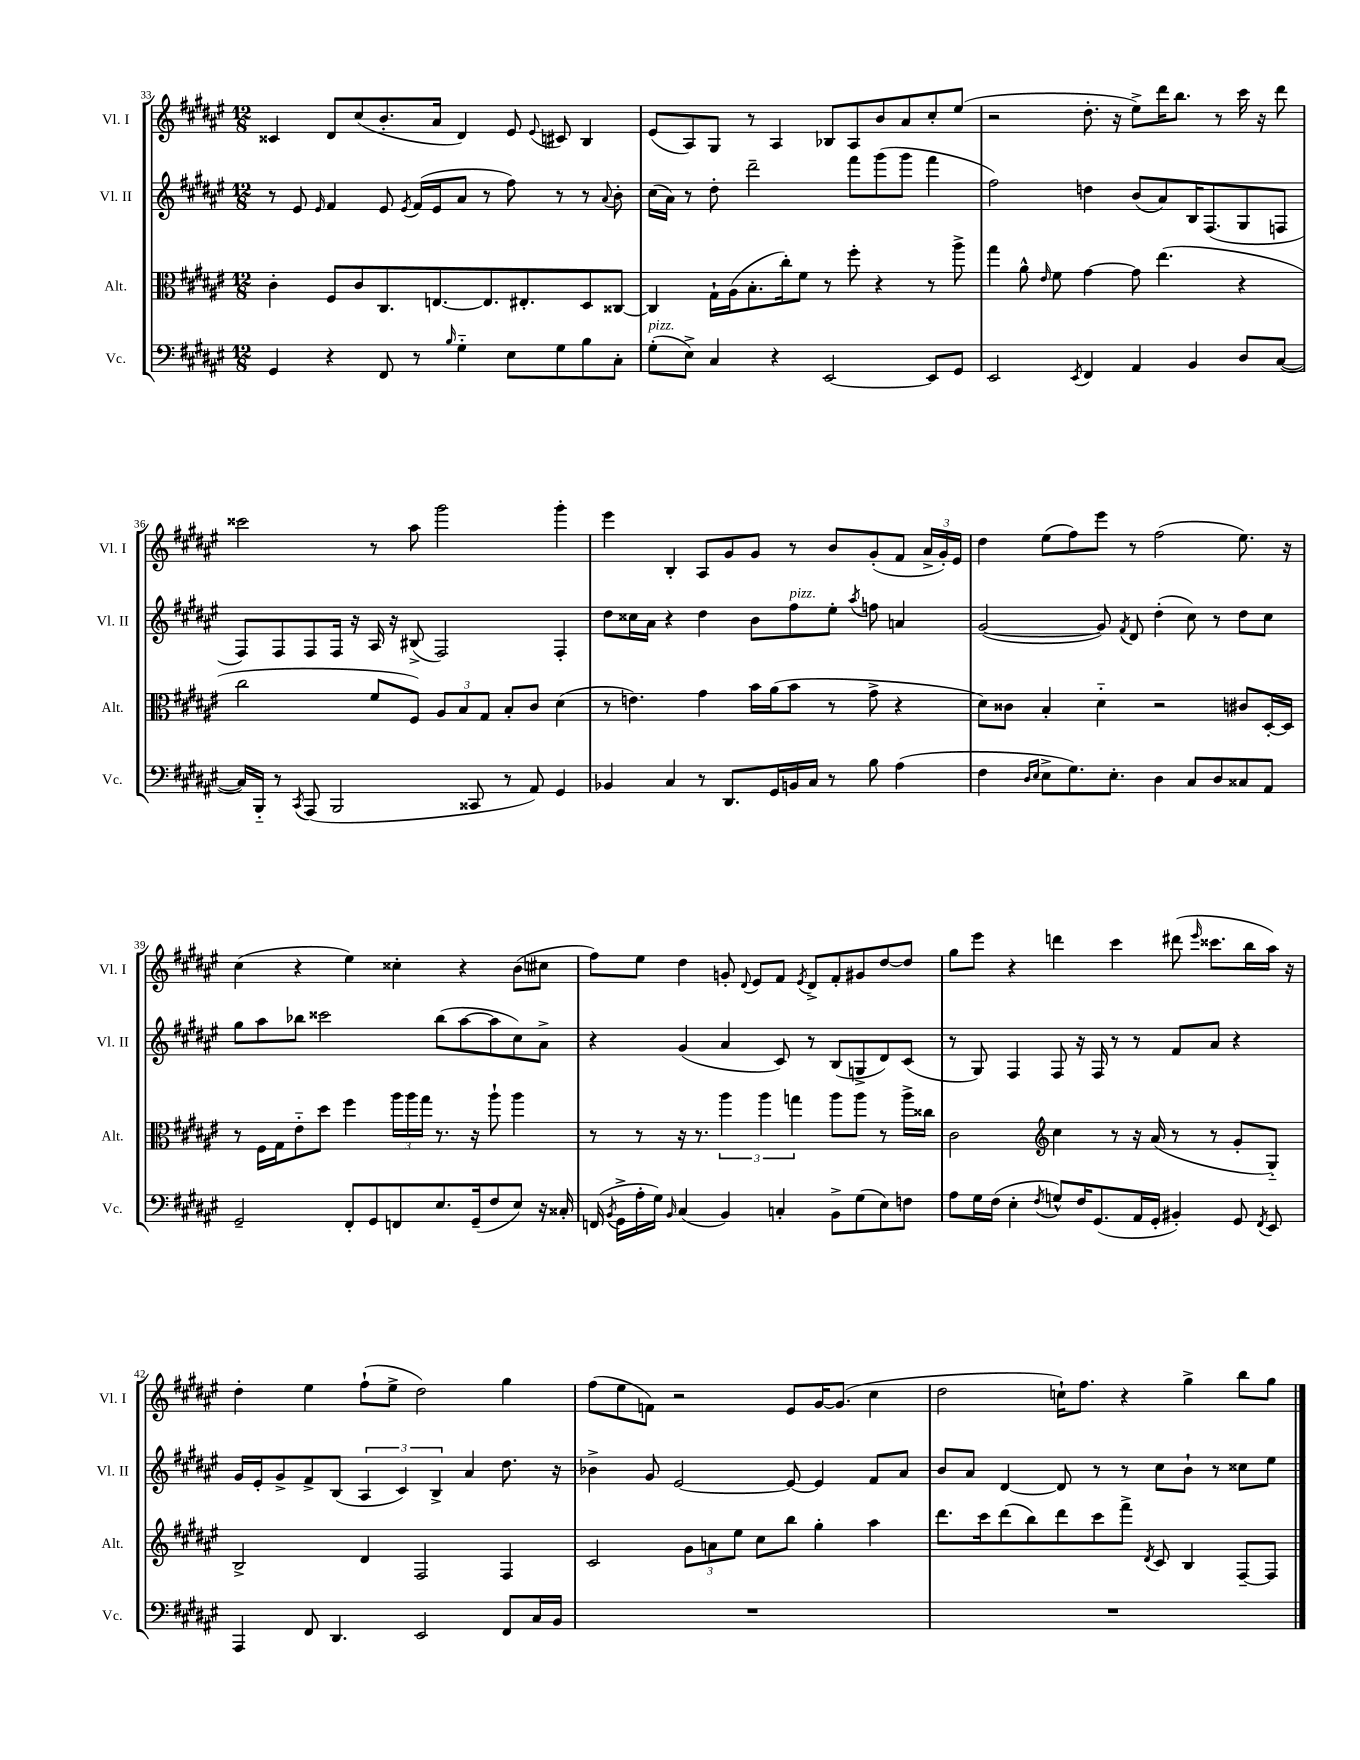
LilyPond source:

<<
\new StaffGroup <<
\new Staff = "s0" \with { instrumentName = "Vl. I" shortInstrumentName = "Vl. I" } {
    \clef treble \key fis \major \numericTimeSignature \time 12/8
    \autoBeamOff cisis'4 dis'8[ cis''8( b'8.-. ais'16] dis'4) eis'8 \appoggiatura { eis'8 } cis'8 b4 |
    eis'8[( ais8) gis8] r8 ais4 bes8[ ais8 b'8 ais'8 cis''8-. eis''8]( |
    r2 dis''8.-. r16 eis''8[->) dis'''16 b''8.] r8 cis'''16 r16 dis'''8 |
    cisis'''2 r8 ais''8 gis'''2 gis'''4-. |
    eis'''4 b4-. ais8[ gis'8 gis'8] r8 b'8[ gis'8-.( fis'8] \tuplet 3/2 { ais'16[-> gis'16-.) eis'16] } |
    dis''4 eis''8[( fis''8) eis'''8] r8 fis''2( eis''8.) r16 |
    cis''4( r4 eis''4) cisis''4-. r4 b'8[( cis''8] |
    fis''8[) eis''8] dis''4 g'8-. \appoggiatura { dis'8 } eis'8[ fis'8] \acciaccatura { eis'8 } dis'8[-> fis'8-. gis'8 dis''8~ dis''8] |
    gis''8[ eis'''8] r4 d'''4 cis'''4 dis'''8( \grace { eis'''16 } cisis'''8.[ b''16 ais''16]) r16 |
    dis''4-. eis''4 fis''8[-!( eis''8]-> dis''2) gis''4 |
    fis''8[( eis''8 f'8]) r2 eis'8[ gis'16~ gis'8.]( cis''4 |
    dis''2 c''16[-!) fis''8.] r4 gis''4-> b''8[ gis''8] \bar "|." |
}
\new Staff = "s1" \with { instrumentName = "Vl. II" shortInstrumentName = "Vl. II" } {
    \clef treble \key fis \major \numericTimeSignature \time 12/8
    \autoBeamOff r8 eis'8 \grace { eis'16 } fis'4 eis'8 \acciaccatura { eis'8 } fis'16[( eis'16 ais'8] r8 fis''8) r8 r8 \appoggiatura { ais'8 } b'8-. |
    cis''16[( ais'16]) r8 dis''8-. dis'''2-- fis'''8[ gis'''8( gis'''8] fis'''4 |
    fis''2) d''4 b'8[( ais'8) b16 fis8.( gis8 f8] |
    fis8[) fis8 fis8 fis16] r16 ais16 r16 bis8->( fis2) fis4-. |
    dis''8[ cisis''16 ais'16] r4 dis''4 b'8[ fis''8^\markup { \italic "pizz." } eis''8]-. \acciaccatura { ais''8 } f''8 a'4 |
    gis'2~( gis'8) \acciaccatura { fis'8 } dis'8 dis''4-.( cis''8) r8 dis''8[ cis''8] |
    gis''8[ ais''8 bes''8] cisis'''2 bes''8[( ais''8~ ais''8 cis''8) ais'8]-> |
    r4 gis'4( ais'4 cis'8) r8 b8[( g8-> dis'8) cis'8]( |
    r8 gis8) fis4 fis8 r16 fis16 r8 r8 fis'8[ ais'8] r4 |
    gis'16[ eis'16-. gis'8-> fis'8-> b8]( \tuplet 3/2 { ais4 cis'4) b4-> } ais'4 dis''8. r16 |
    bes'4-> gis'8 eis'2~ eis'8~ eis'4 fis'8[ ais'8] |
    b'8[ ais'8] dis'4~ dis'8 r8 r8 cis''8[ b'8]-! r8 cisis''8[ eis''8] \bar "|." |
}
\new Staff = "s2" \with { instrumentName = "Alt." shortInstrumentName = "Alt." } {
    \clef alto \key fis \major \numericTimeSignature \time 12/8
    \autoBeamOff cis'4-. fis8[ cis'8 cis8. e8.~ e8. eis8.-. dis8 cisis8]~ |
    cisis4 gis16[-! ais16( b8.-. cis''16-.) fis'8] r8 fis''8-. r4 r8 ais''8-> |
    gis''4 ais'8-^ \grace { eis'16 } fis'8 gis'4~ gis'8 eis''4.( r4 |
    cis''2 fis'8[ fis8]) \tuplet 3/2 { ais8[ b8 gis8] } b8[-. cis'8] dis'4( |
    r8 e'4.) gis'4 b'16[ ais'16( b'8] r8 gis'8-> r4 |
    dis'8[) cisis'8] b4-. dis'4-_ r2 cis'8[ dis16~-. dis16] |
    r8 fis16[ gis16 eis'8-_ dis''8] fis''4 \tuplet 3/2 { ais''16[ ais''16 gis''16] } r8. r16 ais''8-! ais''4 |
    r8 r8 r16 r8. \tuplet 3/2 { ais''4 ais''4 g''4 } ais''8[ ais''8] r8 ais''16[-> cisis''16] |
    cis'2 \clef treble cis''4 r8 r16 ais'16( r8 r8 gis'8[-. gis8]-_) |
    b2-> dis'4 fis2 fis4 |
    cis'2 \tuplet 3/2 { gis'8[ a'8 eis''8] } cis''8[ b''8] gis''4-. ais''4 |
    dis'''8.[ cis'''16 dis'''8( b''8) dis'''8 cis'''8 fis'''8]-> \acciaccatura { dis'8 } cis'8 b4 fis8[~-- fis8] \bar "|." |
}
\new Staff = "s3" \with { instrumentName = "Vc." shortInstrumentName = "Vc." } {
    \clef bass \key fis \major \numericTimeSignature \time 12/8
    \autoBeamOff gis,4 r4 fis,8 r8 \grace { b16 } gis4-_ eis8[ gis8 b8 cis8]-. |
    gis8[-.^\markup { \italic "pizz." }( eis8]->) cis4 r4 eis,2~ eis,8[ gis,8] |
    eis,2 \acciaccatura { eis,8 } fis,4 ais,4 b,4 dis8[ cis8]~( |
    cis16[) b,,16]-_ r8 \acciaccatura { cis,8 } ais,,8( b,,2 cisis,8 r8 ais,8) gis,4 |
    bes,4 cis4 r8 dis,8.[ gis,16 b,16 cis16] r8 b8 ais4( |
    fis4 \grace { dis16[ eis16] } eis8[-> gis8.) eis8.]-. dis4 cis8[ dis8 cisis8 ais,8] |
    gis,2-- fis,8[-. gis,8 f,8 eis8. gis,16--( fis8 eis8]) r16 cisis16-. |
    f,16( \acciaccatura { b,8 } gis,16[-> ais16-. gis16]) \grace { b,16 } cis4( b,4) c4-. b,8[-> gis8( eis8) f8] |
    ais8[ gis16 fis16]( eis4-. \acciaccatura { fis8 } g8[-^) fis16 gis,8.( ais,16 gis,16]-. bis,4-.) gis,8 \acciaccatura { fis,8 } eis,8 |
    ais,,4 fis,8 dis,4. eis,2 fis,8[ cis16 b,16] |
    R1. |
    R1. \bar "|." |
}
>>
>>
\layout { \context { \Score currentBarNumber = #33 } }
